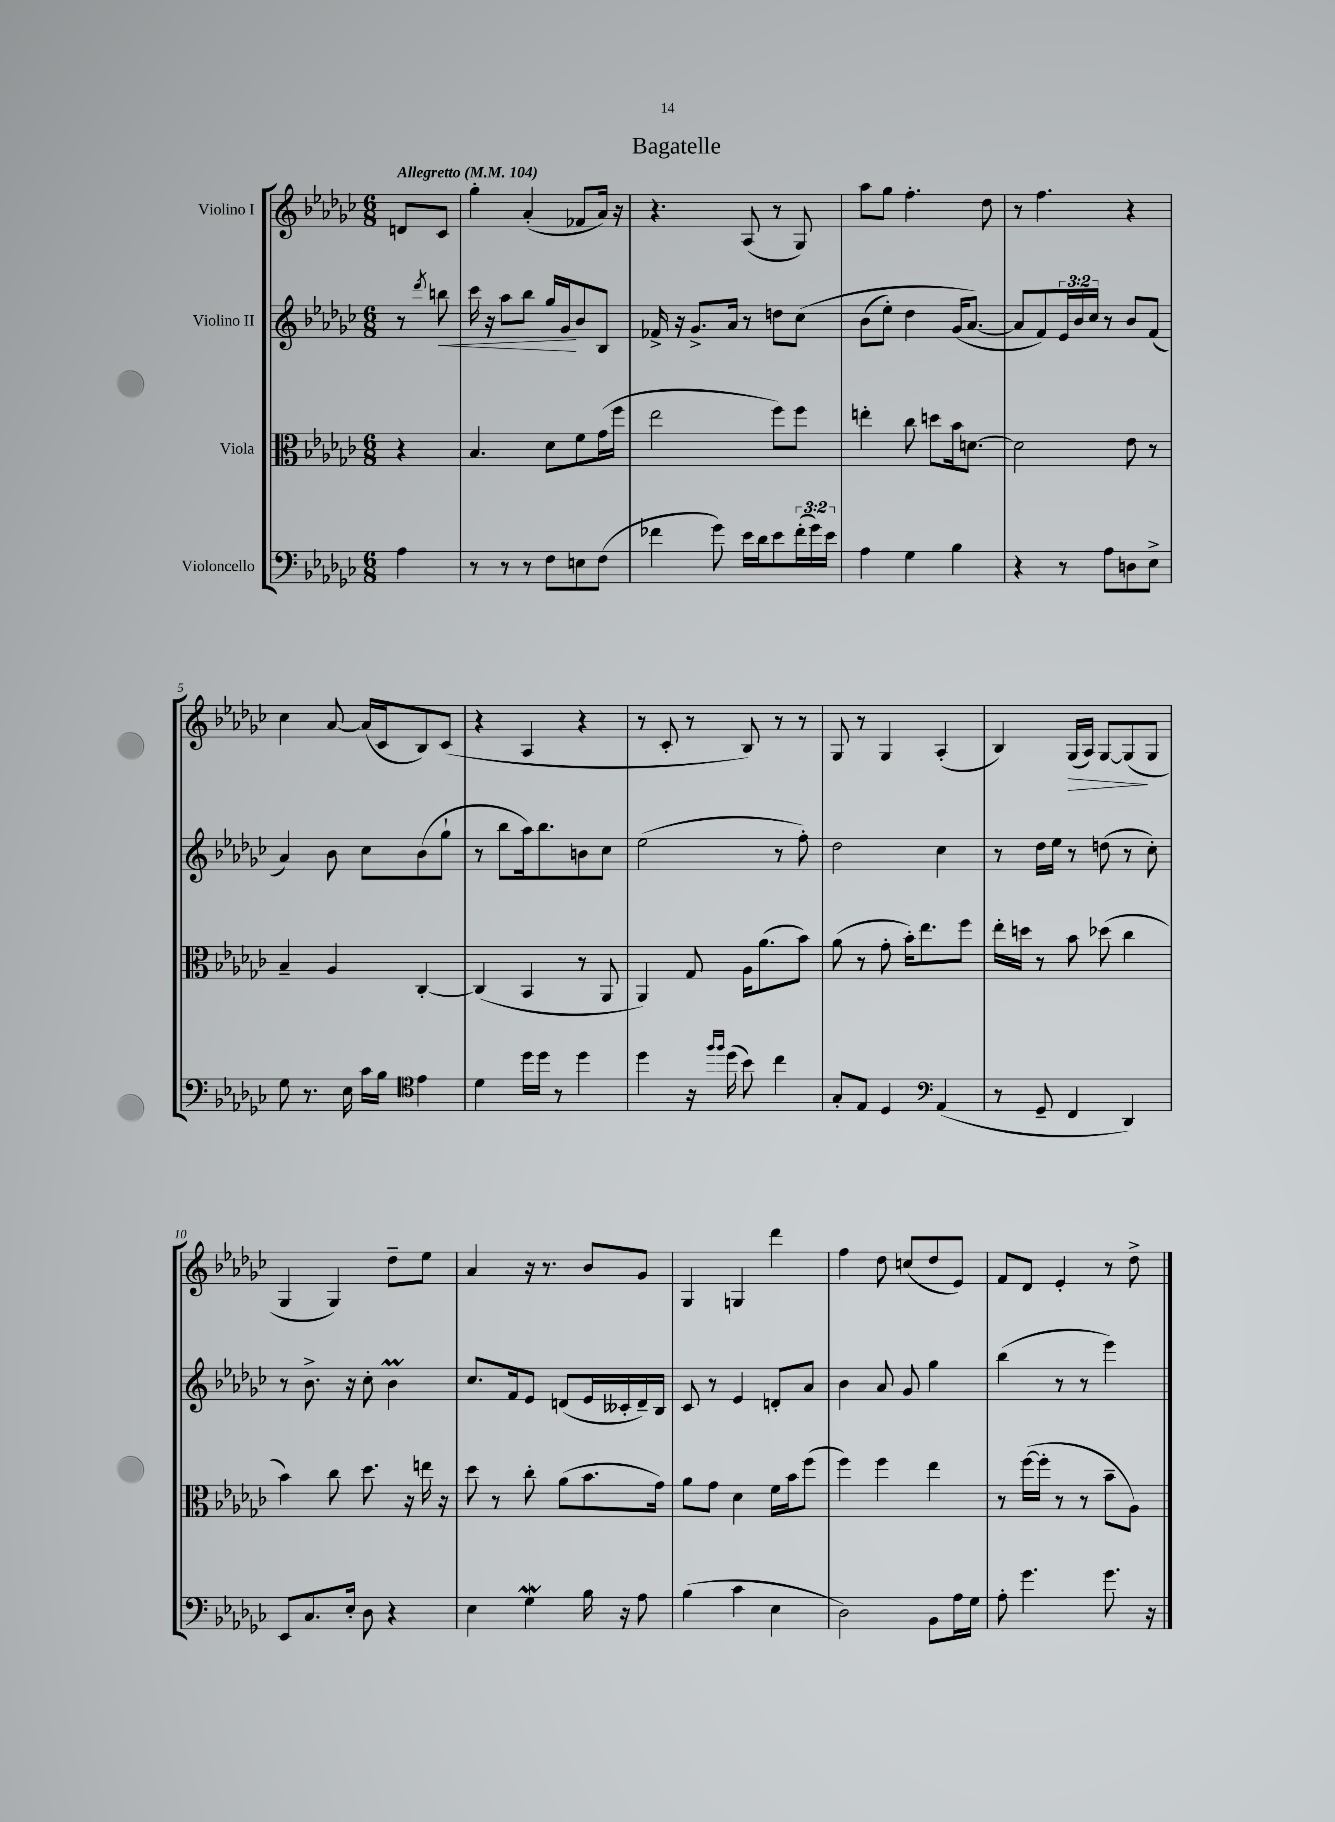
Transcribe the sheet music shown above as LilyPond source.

\header { title = "Bagatelle" }
<<
\new StaffGroup <<
\new Staff = "s0" \with { instrumentName = "Violino I" } {
    \clef treble \key ges \major \numericTimeSignature \time 6/8 \partial 4 \tempo "Allegretto" 4 = 104
    d'8 ces'8 |
    ges''4-. aes'4-.( fes'8 aes'16) r16 |
    r4. aes8( r8 ges8) |
    aes''8 ges''8 f''4.-. des''8 |
    r8 f''4. r4 |
    ces''4 aes'8~ aes'16( ces'16 bes8) ces'8( |
    r4 aes4 r4 |
    r8 ces'8-. r8 bes8) r8 r8 |
    ges8 r8 ges4 aes4-.( |
    bes4) ges16\>( aes16) ges8~ ges8\!( ges8 |
    ges4 ges4) des''8-- ees''8 |
    aes'4 r16 r8. bes'8 ges'8 |
    ges4 g4 des'''4 |
    f''4 des''8 c''8( des''8 ees'8) |
    f'8 des'8 ees'4-. r8 des''8-> \bar "|." |
}
\new Staff = "s1" \with { instrumentName = "Violino II" } {
    \clef treble \key ges \major \numericTimeSignature \time 6/8 \override Staff.TupletNumber.text = #tuplet-number::calc-fraction-text \partial 4
    r8 \acciaccatura { des'''8 } b''8\< |
    ces'''16 r16 aes''8 bes''8 ges''16 ges'16\! bes'8 bes8 |
    fes'16-> r16 ges'8.-> aes'16 r8 d''8 ces''8\( |
    bes'8( ees''8-.) des''4 ges'16( aes'8.~\) |
    aes'8 f'8) \tuplet 3/2 { ees'16 bes'16 ces''16 } r8 bes'8 f'8( |
    aes'4) bes'8 ces''8 bes'8( ges''8-! |
    r8 bes''8 aes''16) bes''8. b'8 ces''8 |
    ees''2( r8 f''8-.) |
    des''2 ces''4 |
    r8 des''16 ees''16 r8 d''8( r8 ces''8-.) |
    r8 bes'8.-> r16 ces''8-. bes'4\prall |
    ces''8. f'16 ees'8 d'8( ees'16 ceses'16-. d'16--) bes16 |
    ces'8 r8 ees'4 d'8-. aes'8 |
    bes'4 aes'8 ges'8 ges''4 |
    bes''4( r8 r8 ees'''4) \bar "|." |
}
\new Staff = "s2" \with { instrumentName = "Viola" } {
    \clef alto \key ges \major \numericTimeSignature \time 6/8 \partial 4
    r4 |
    bes4. des'8 f'8 ges'16( f''16 |
    ees''2 f''8) f''8 |
    e''4-. ces''8 d''8 bes'16 d'8.~ |
    d'2 ees'8 r8 |
    bes4-- aes4 ces4~-. |
    ces4( bes,4 r8 aes,8 |
    aes,4) ges8 aes16 aes'8.( bes'8) |
    aes'8( r8 ges'8-. bes'16-.) ees''8. f''8 |
    ees''16-. d''16 r8 bes'8 des''8( ces''4 |
    bes'4) ces''8 des''8. r16 e''16 r16 |
    des''8 r8 ces''8-. aes'8( bes'8. ges'16) |
    aes'8 ges'8 des'4 f'16 bes'16 f''8( |
    f''4) f''4 ees''4 |
    r8 f''16~( f''16-. r8 r8 bes'8-- aes8) \bar "|." |
}
\new Staff = "s3" \with { instrumentName = "Violoncello" } {
    \clef bass \key ges \major \numericTimeSignature \time 6/8 \override Staff.TupletNumber.text = #tuplet-number::calc-fraction-text \partial 4
    aes4 |
    r8 r8 r8 f8 e8 f8( |
    fes'4 ges'8) ees'16 des'16 ees'8 \tuplet 3/2 { fes'16-.( ges'16) ees'16 } |
    aes4 ges4 bes4 |
    r4 r8 aes8 d8 ees8-> |
    ges8 r8. ees16 ces'16 bes16 \clef tenor ees'4 |
    des'4 des''16 des''16 r8 des''4 |
    des''4 r16 \grace { f''16 f''16 } des''16( bes'8) ces''4 |
    ges8-. ees8 des4 \clef bass aes,4( |
    r8 ges,8-- f,4 des,4) |
    ees,8 ces8. ees16-. des8 r4 |
    ees4 ges4\mordent bes16 r16 aes8 |
    bes4( ces'4 ees4 |
    des2) bes,8 aes16 ges16 |
    aes8-. ges'4. ges'8. r16 \bar "|." |
}
>>
>>
